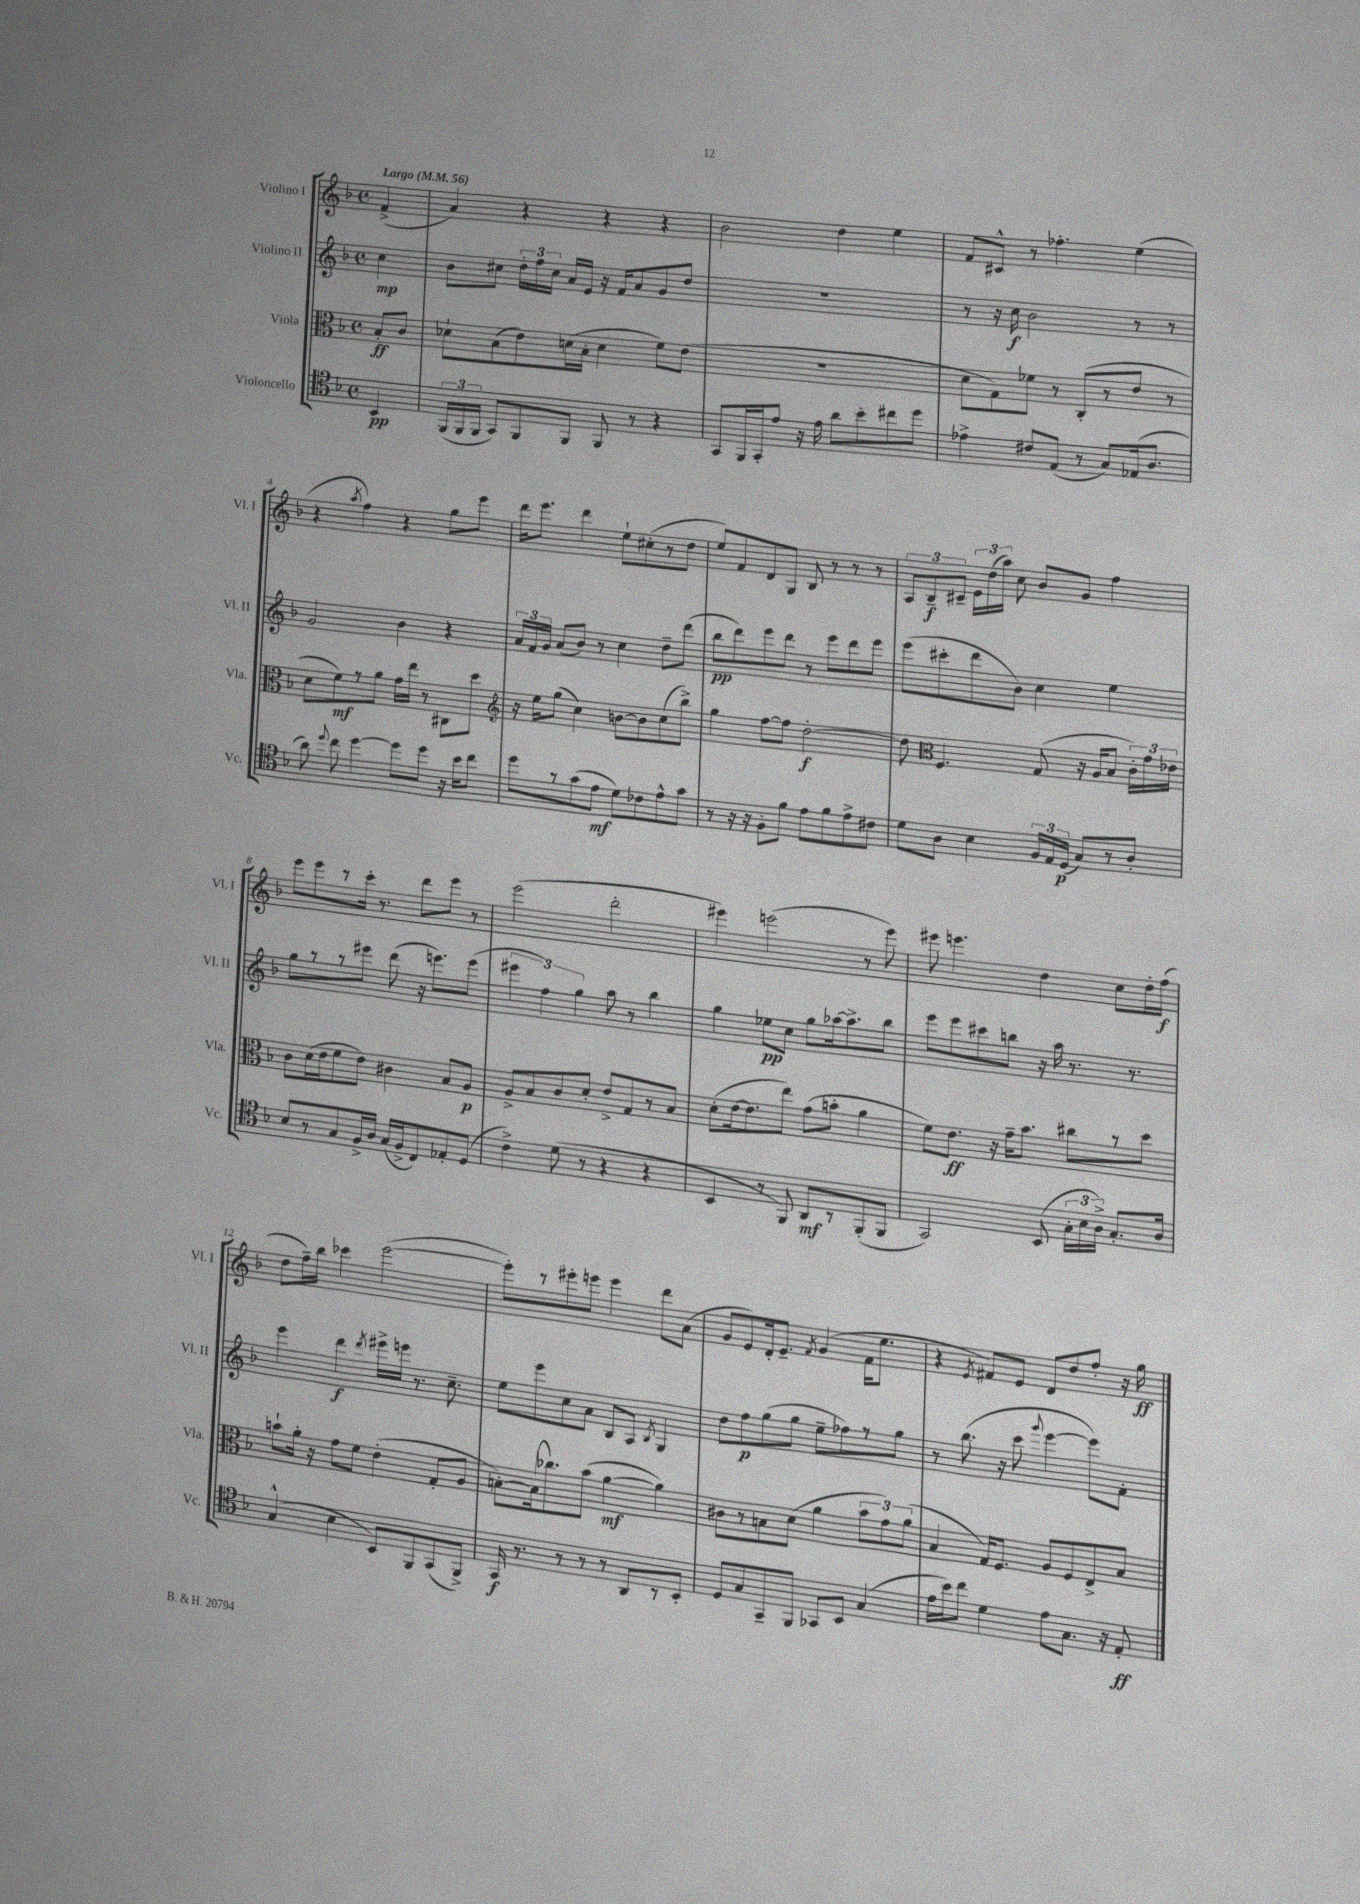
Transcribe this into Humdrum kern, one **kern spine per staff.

**kern	**kern	**kern	**kern
*staff4	*staff3	*staff2	*staff1
*clefC4	*clefC3	*clefG2	*clefG2
*k[b-]	*k[b-]	*k[b-]	*k[b-]
*M4/4	*M4/4	*M4/4	*M4/4
*met(c)	*met(c)	*met(c)	*met(c)
*MM56	*MM56	*MM56	*MM56
4BB-	8B-'	4cc	(4f^
.	8c	.	.
=	=	=	=
(24FF	8d-`	8b-	4a)
24FF	.	.	.
24FF	.	.	.
8GG)	(8B-	8cc#	.
8FF	8e)	24dd'	4r
.	.	24ff	.
.	.	24cc#	.
8FF	(16d	16a	.
.	16B-'	16e	.
8FF	4d	16r	4r
.	.	16f	.
8r	.	8a	.
4r	8f)	8g	4r
.	(8e	8dd	.
=	=	=	=
8GG	1r	1r	2b-
16FF	.	.	.
16GG'	.	.	.
8e	.	.	.
16r	.	.	.
16e	.	.	.
8a	.	.	4dd
8b-'	.	.	.
8cc#	.	.	4ee
8dd	.	.	.
=	=	=	=
4e-^	8d	8r	8f
.	8G)	16r	8c#^^
.	.	16cc	.
8c#	8f-	2b-	8r
(8E	8r	.	4.ff-'
8r	(8C'	.	.
8G)	8r	.	.
(16E-	8e	8r	(4ee
8.A	.	.	.
.	8r	8r	.
=	=	=	=
8a)	8d	2g	4r
8qqdd	.	.	.
8cc	8f)	.	.
.	.	.	8qaa
[4dd	8r	.	4ff)
.	8a	.	.
8dd]	16g	4b-	4r
.	16ee	.	.
8dd	8r	.	.
16r	8C#	4r	8gg
16b-	.	.	.
8cc	8dd	.	8eee
=	=	=	=
*	*clefG2	*	*
8dd	16r	24a	16ddd
.	.	24f	.
.	16ee	.	8.eee
.	.	24g	.
8r	(8gg	(8a	.
(8g	4cc)	8b-)	4ddd
8e	.	8r	.
8d)	[8b	4cc	8ee`
8c-	8b]	.	(8cc#'
8e^^	(8cc	8dd~	8r
8g	8bb-^)	(8ddd	8dd
=	=	=	=
8r	4gg	8bb-	8ee)
16r	.	8ddd)	8f
16r	.	.	.
8F'	[8ff	8eee	8d
8f	8ff]	8ddd	8G
8e	[2dd'	8r	8B-
8f	.	8eee	8r
8e^	.	8ddd	8r
8c#	.	8eee	8r
=	=	=	=
8d	8dd]	(8eee	12A
.	.	.	12B-~
*	*clefC3	*	*
8A	4.F	8ccc#'	.
.	.	.	12c#~
4B-	.	8ddd	24e
.	.	.	(24dd
.	.	.	24aa)
.	.	8b-)	8cc
24F	(8G	4cc	8b-
24E	.	.	.
(24D	.	.	.
8G)	16r	.	8g
.	16A	.	.
8r	8B-	4ee	4ff
8A'	24c')	.	.
.	24g	.	.
.	24e-	.	.
=	=	=	=
8B-	8c	8gg	8eee
8r	(16d	8r	8eee
.	16e	.	.
8G	8f	8r	8r
16F^	8e)	8eee#	16ccc'
16A	.	.	8.r
(16G	4c#	(8ddd	.
16F^	.	.	.
8C)	.	16r	8ddd
.	.	8.eee)	.
8E-'	8B-	.	8eee
(8D	8A	(8eee	8r
=	=	=	=
4c^)	8A^	6eee#	(2eee
.	8B-	.	.
.	.	6ff)	.
(8d	8c	.	.
.	.	6gg	.
8r	8d'	.	.
4r	8e^	8aa	2ddd'
.	8G	8r	.
4r	8r	4bb-	.
.	8B-	.	.
=	=	=	=
4BB-	(8d'	4gg	4eee#)
.	[16e	.	.
.	8.e]	.	.
8r	.	8ee-	(2eee
8FF)	8ee)	8cc	.
8AA	(8g	8gg	.
8r	8b'	[16aa-	.
.	.	8.aa-^]	.
(8FF'	4a	.	8r
8FF	.	8bb-	8eee)
=	=	=	=
2GG)	8f)	8eee	8eee#
.	8.e	8eee	4.eee
.	.	8ccc#	.
.	16r	.	.
.	16g~	8bb	.
.	8.b-	.	.
(8BB-	.	16r	4dd
.	.	16aa	.
24G'	8cc#	8.r	.
24B-	.	.	.
24A^)	.	.	.
8.G'	8r	.	8cc
.	.	8.r	.
.	8dd	.	16dd'
16A	.	.	(16ff
=	=	=	=
(4G^^	8b`	4eee	8dd
.	16a'	.	16ff~)
.	16r	.	16bb-
4B-	8g	4ddd	4ccc-
.	8f	.	.
.	.	8qddd	.
8BB-)	(4e'	16eee#^	([2eee
.	.	16eee	.
8FF	.	8.r	.
(8GG	8G'	.	.
.	.	8.cc~	.
8FF^)	8A	.	.
=	=	=	=
16GG	[8B')	8ee	8eee'])
8.r	.	.	.
.	(16B]	8eee	8r
.	8.cc-)	.	.
8r	.	8cc	8eee#'
8r	(8b-	8a	8eee
8r	[4a	8B-	4eee
8AA	.	8A	.
.	.	8qB-	.
8r	4a])	4G	8ddd
8BB-'	.	.	(8a
=	=	=	=
8D	8c#	8dd	8g
8G	8r	8ff	8e)
8GG~	8B	(8gg	16d'
.	.	.	8.e~
8FF	(8d	8gg	.
.	.	.	8qf
8GG-	4a	8ee~	(4g
8BB-	.	8ff-)	.
(4G	12b-	8r	16f
.	.	.	8.ee
.	12g)	.	.
.	.	8gg	.
.	(12a	.	.
=	=	=	=
16e	4B-	8r	4r
16b-)	.	.	.
8cc	.	(8.bb-	.
.	.	.	8qe
4d	16G)	.	8f#)
.	8.F	16r	.
.	.	8ccc	8e
.	.	8qqggg	.
8e	8A	[4eee	8d
8.G	8F	.	8dd
.	8E^	8eee])	8ff'
16r	.	.	.
8E'	8B-	8f'	16r
.	.	.	16gg
==	==	==	==
*-	*-	*-	*-
